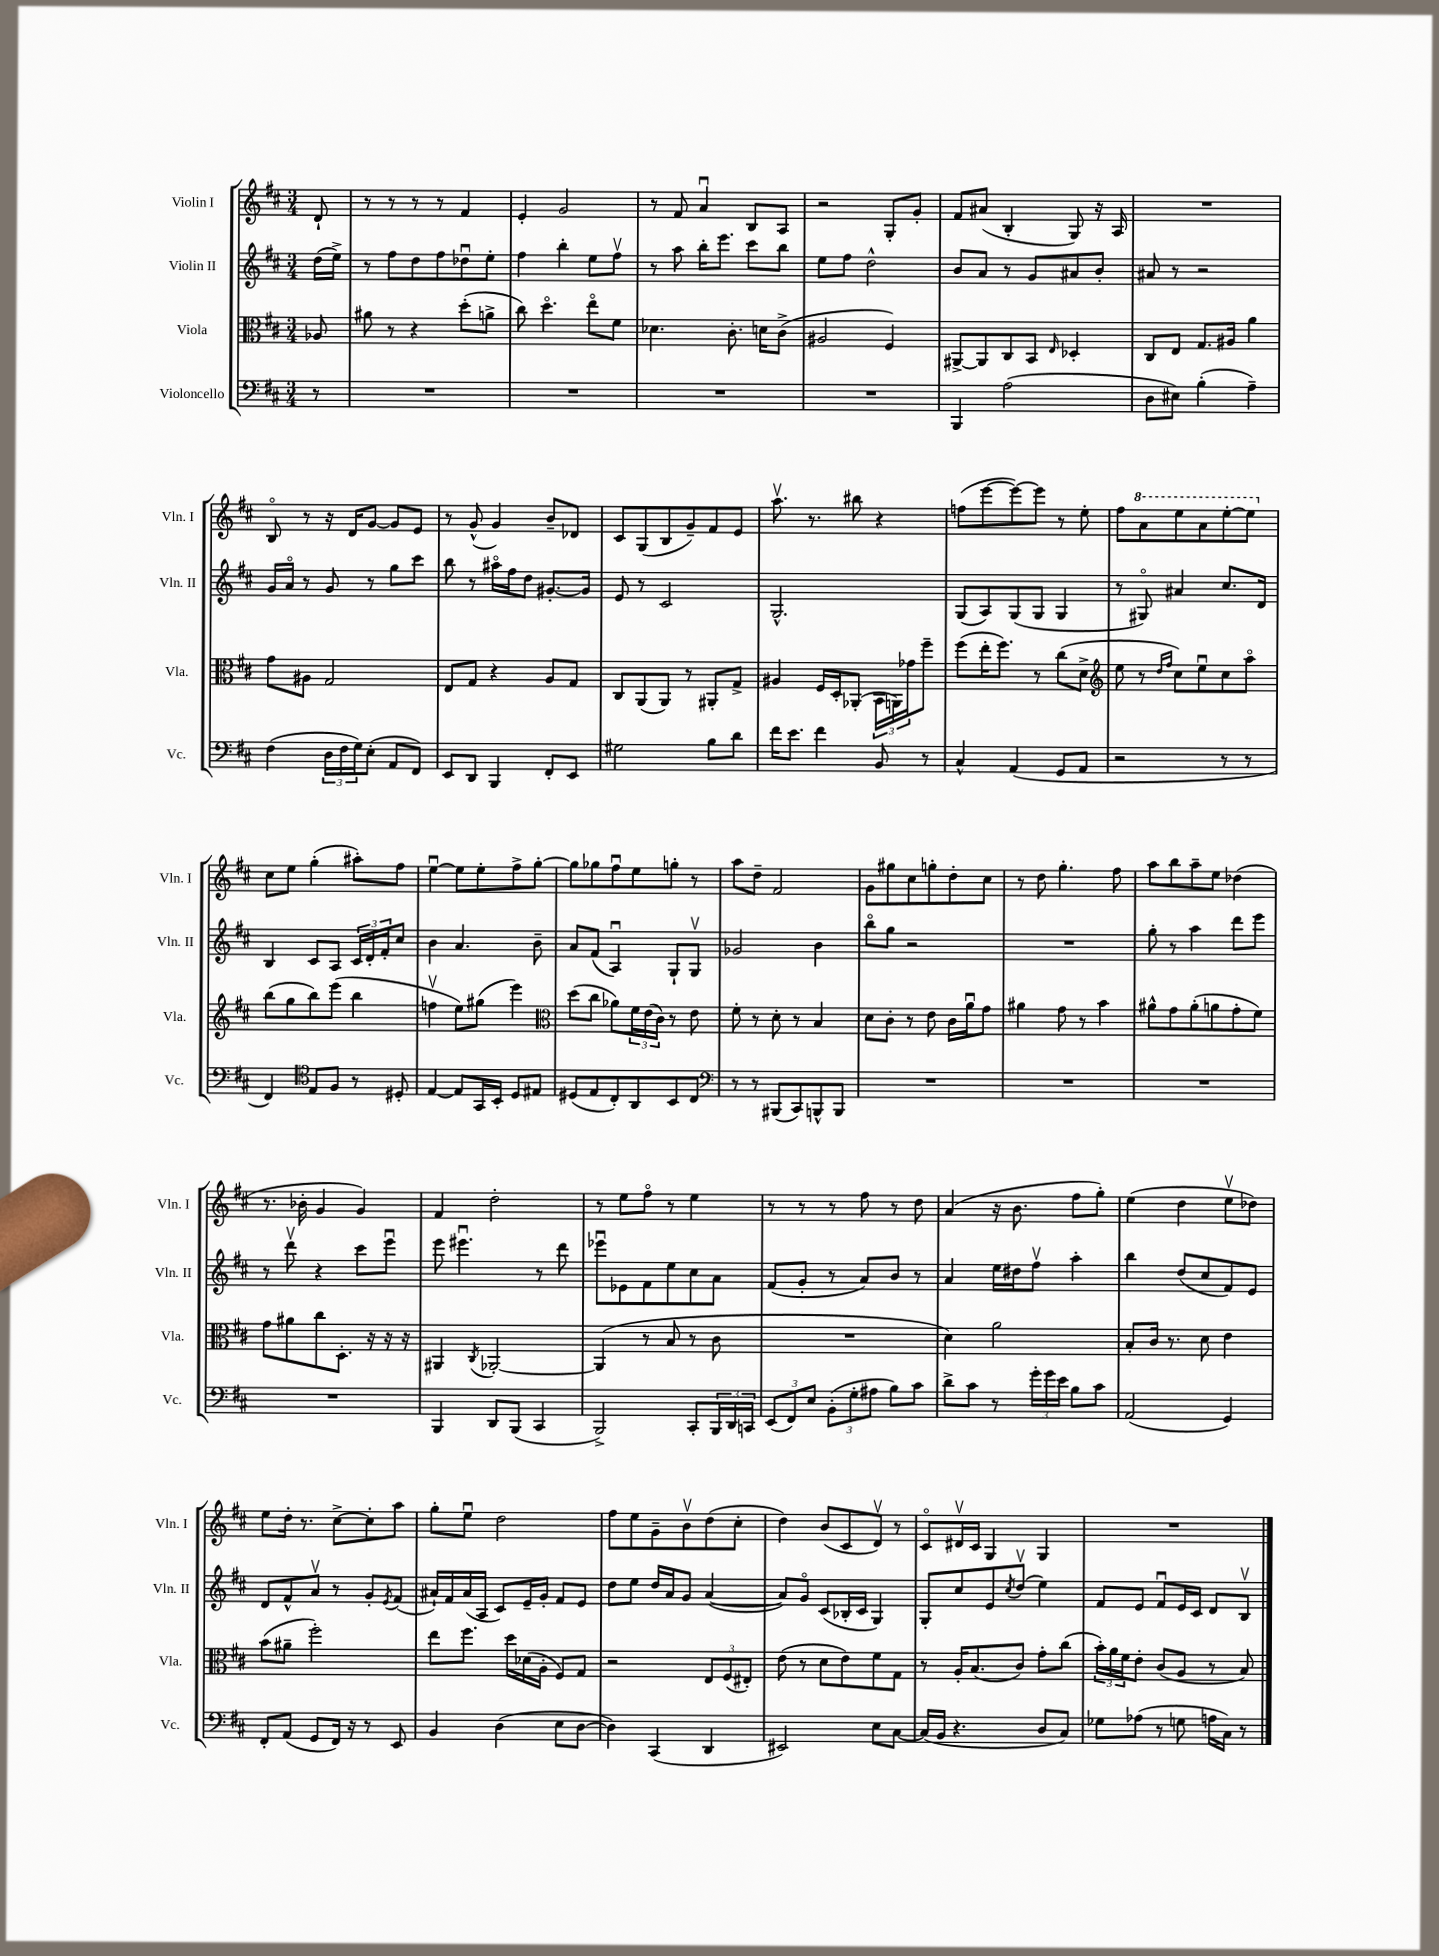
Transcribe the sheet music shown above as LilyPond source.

<<
\new StaffGroup <<
\new Staff = "s0" \with { instrumentName = "Violin I" shortInstrumentName = "Vln. I" } {
    \clef treble \key d \major \numericTimeSignature \time 3/4 \partial 8
    d'8-! |
    r8 r8 r8 r8 fis'4 |
    e'4-. g'2 |
    r8 fis'8 a'4\downbow b8 a8 |
    r2 g8-. g'8-. |
    fis'8 ais'8( b4-. g8) r16 a16 |
    R2. |
    b8\flageolet r8 r16 d'16 g'8~ g'8 e'8 |
    r8 g'8-^( g'4) b'8-- des'8 |
    cis'8 g8( b8 g'8--) fis'8 e'8 |
    a''8.\upbow r8. bis''8 r4 |
    f''8( e'''8~ e'''8~) e'''8 r8 e''8-. |
    fis''8 \ottava #1 a''8 e'''8 a''8 e'''8~-. e'''8 \ottava #0 |
    cis''8 e''8 g''4-.( ais''8-.) fis''8 |
    e''4~\downbow e''8 e''8-. fis''8-> g''8~-. |
    g''8 ges''8 fis''8\downbow e''8 g''8-. r8 |
    a''8 d''8-- fis'2 |
    g'8 gis''8 cis''8 g''8-. d''8-. cis''8 |
    r8 d''8 g''4.-. fis''8 |
    a''8 b''8 a''8-- e''8 des''4( |
    r8. bes'16-. g'4 g'4) |
    fis'4 d''2-. |
    r8 e''8 fis''8\flageolet r8 e''4 |
    r8 r8 r8 fis''8 r8 d''8 |
    a'4( r16 b'8. fis''8 g''8-.) |
    e''4( d''4 e''8\upbow des''8) |
    e''8 d''16-. r8. cis''8~-> cis''8-. a''8 |
    g''8-. e''8\downbow d''2 |
    fis''8 e''8 g'8-- b'8\upbow d''8( cis''8-. |
    d''4) b'8( cis'8 d'8\upbow) r8 |
    cis'8\flageolet dis'16\upbow cis'16 g4 g4 |
    R2. \bar "|." |
}
\new Staff = "s1" \with { instrumentName = "Violin II" shortInstrumentName = "Vln. II" } {
    \clef treble \key d \major \numericTimeSignature \time 3/4 \partial 8
    d''16( e''16->) |
    r8 fis''8 d''8 fis''8 des''8\downbow e''8-. |
    fis''4 b''4-. e''8 fis''8\upbow |
    r8 a''8 b''16-. e'''8. cis'''8 b''8 |
    e''8 fis''8 d''2-^ |
    b'8 a'8 r8 g'8 ais'8 b'8-. |
    ais'8 r8 r2 |
    g'16 a'16\flageolet r8 g'8 r8 g''8 cis'''8 |
    b''8 r8 ais''16\flageolet fis''16 d''8 gis'8.~-. gis'16 |
    e'8 r8 cis'2 |
    g2.-^ |
    g8( a8) g8( g8 g4 |
    r8 gis8\flageolet) ais'4 cis''8. d'16 |
    b4 cis'8 a8 \tuplet 3/2 { cis'16 d'16-. fis'16-. } cis''8 |
    b'4 a'4. b'8-- |
    a'8 fis'8( a4\downbow) g8-! g8\upbow |
    ges'2 b'4 |
    b''8\flageolet g''8 r2 |
    R2. |
    g''8-. r8 a''4 d'''8 e'''8 |
    r8 d'''8\upbow r4 cis'''8 e'''8\downbow |
    e'''8 eis'''4.\downbow r8 d'''8 |
    ees'''8\downbow ees'8 fis'8 e''8 cis''8 a'8 |
    fis'8( g'8-. r8 a'8) b'8 r8 |
    a'4 e''16 dis''16 fis''8\upbow a''4-. |
    b''4 d''8( cis''8 fis'8) e'8 |
    d'8 fis'8-^ a'8\upbow r8 g'8-. \acciaccatura { e'8 } fis'8( |
    ais'16-!) fis'16 ais'16( a16 cis'8) e'16-- g'16-. fis'8 e'8 |
    d''8 e''8 d''16 a'16 g'8 a'4~( |
    a'8) g'8\flageolet cis'8( bes16-. cis'16 g4) |
    g8-. cis''8 e'8 \acciaccatura { cis''8 } d''8\upbow( e''4) |
    fis'8 e'8 fis'8\downbow e'16 cis'16 d'8 b8\upbow \bar "|." |
}
\new Staff = "s2" \with { instrumentName = "Viola" shortInstrumentName = "Vla." } {
    \clef alto \key d \major \numericTimeSignature \time 3/4 \partial 8
    aes8 |
    ais'8 r8 r4 d''8-.( a'8-> |
    cis''8) d''4.\flageolet e''8\flageolet fis'8 |
    des'4. cis'8.-. d'16 cis'8->( |
    ais2 fis4) |
    ais,8~-> ais,8 cis8 b,8 \grace { e16 } des4-. |
    cis8 e8 g8. ais16 a'4 |
    g'8 ais8 g2 |
    e8 g8 r4 a8 g8 |
    cis8 a,8( a,8) r8 ais,8-. g8-> |
    ais4 fis16 d16-. aes,8-.( \tuplet 3/2 { b,16 a,16) ges'16 } fis''8-- |
    fis''8( e''16-. fis''8.) r8 cis''8( d'8-> |
    \clef treble e''8 r8 \grace { d''16 fis''16 } cis''8) e''8\downbow cis''8 a''8\flageolet |
    b''8( g''8 b''8) e'''8( b''4 |
    f''4\upbow e''8) gis''8( e'''4) |
    \clef alto d''8( cis''8 aes'8) \tuplet 3/2 { fis'16 e'16( cis'16) } r8 e'8 |
    fis'8-. r8 d'8-. r8 b4 |
    d'8 cis'8-. r8 e'8 cis'16 a'16\downbow g'8 |
    ais'4 g'8 r8 b'4 |
    ais'8-^ g'8 ais'8-.( a'8 g'8-. fis'8) |
    g'8 ais'8 cis''8 d8.-. r16 r16 r16 |
    ais,4 \acciaccatura { cis8 } aes,2~-. |
    aes,4( r8 b8 r8 cis'8 |
    R2. |
    d'4) a'2 |
    b8-. cis'16 r8. d'8 e'4 |
    b'8( ais'8-- fis''2-.) |
    e''8 fis''8. d''16 des'16( a16-. fis8) g8 |
    r2 \tuplet 3/2 { e8 fis8( eis8-.) } |
    e'8( r8 d'8 e'8) fis'8 g8 |
    r8 a16-. b8.( cis'8) g'8-. cis''8( |
    \tuplet 3/2 { b'16-.) a'16 fis'16 } e'8-. cis'8( a8 r8 b8) \bar "|." |
}
\new Staff = "s3" \with { instrumentName = "Violoncello" shortInstrumentName = "Vc." } {
    \clef bass \key d \major \numericTimeSignature \time 3/4 \partial 8
    r8 |
    R2. |
    R2. |
    R2. |
    R2. |
    b,,4 a2( |
    d8 eis8) b4-.( a4--) |
    fis4( \tuplet 3/2 { d16 fis16 g16) } e8-.( a,8 fis,8) |
    e,8 d,8 b,,4 fis,8-. e,8 |
    gis2 b8 d'8 |
    fis'16 e'8. fis'4 b,8 r8 |
    cis4-^ a,4( g,8 a,8 |
    r2 r8 r8 |
    fis,4) \clef tenor e8 fis8 r8 dis8-. |
    e4~ e8 g,16 b,16-. d8 eis8 |
    dis8( e8 cis8-.) a,8 b,8 cis8 |
    \clef bass r8 r8 bis,,8( cis,8) b,,8-^ b,,8 |
    R2. |
    R2. |
    R2. |
    R2. |
    b,,4 d,8 b,,8( cis,4 |
    b,,2->) cis,8-. \tuplet 3/2 { b,,16 d,16 c,16 } |
    \tuplet 3/2 { e,8( fis,8) e8 } \tuplet 3/2 { b,8-.( g8-. ais8 } b8) cis'8 |
    d'8-> cis'8 r8 \tuplet 3/2 { g'16-. g'16 e'16 } b8 cis'8 |
    a,2( g,4) |
    fis,8-. a,8( g,8 fis,16) r16 r8 e,8 |
    b,4 d4( e8 d8~ |
    d4) cis,4( d,4 |
    eis,2) e8 cis8~ |
    cis16( b,16 r4. d8 cis8) |
    ges8 aes8( r8 g8 a16 cis16) r8 \bar "|." |
}
>>
>>
\layout { \context { \Score \remove "Bar_number_engraver" } }
